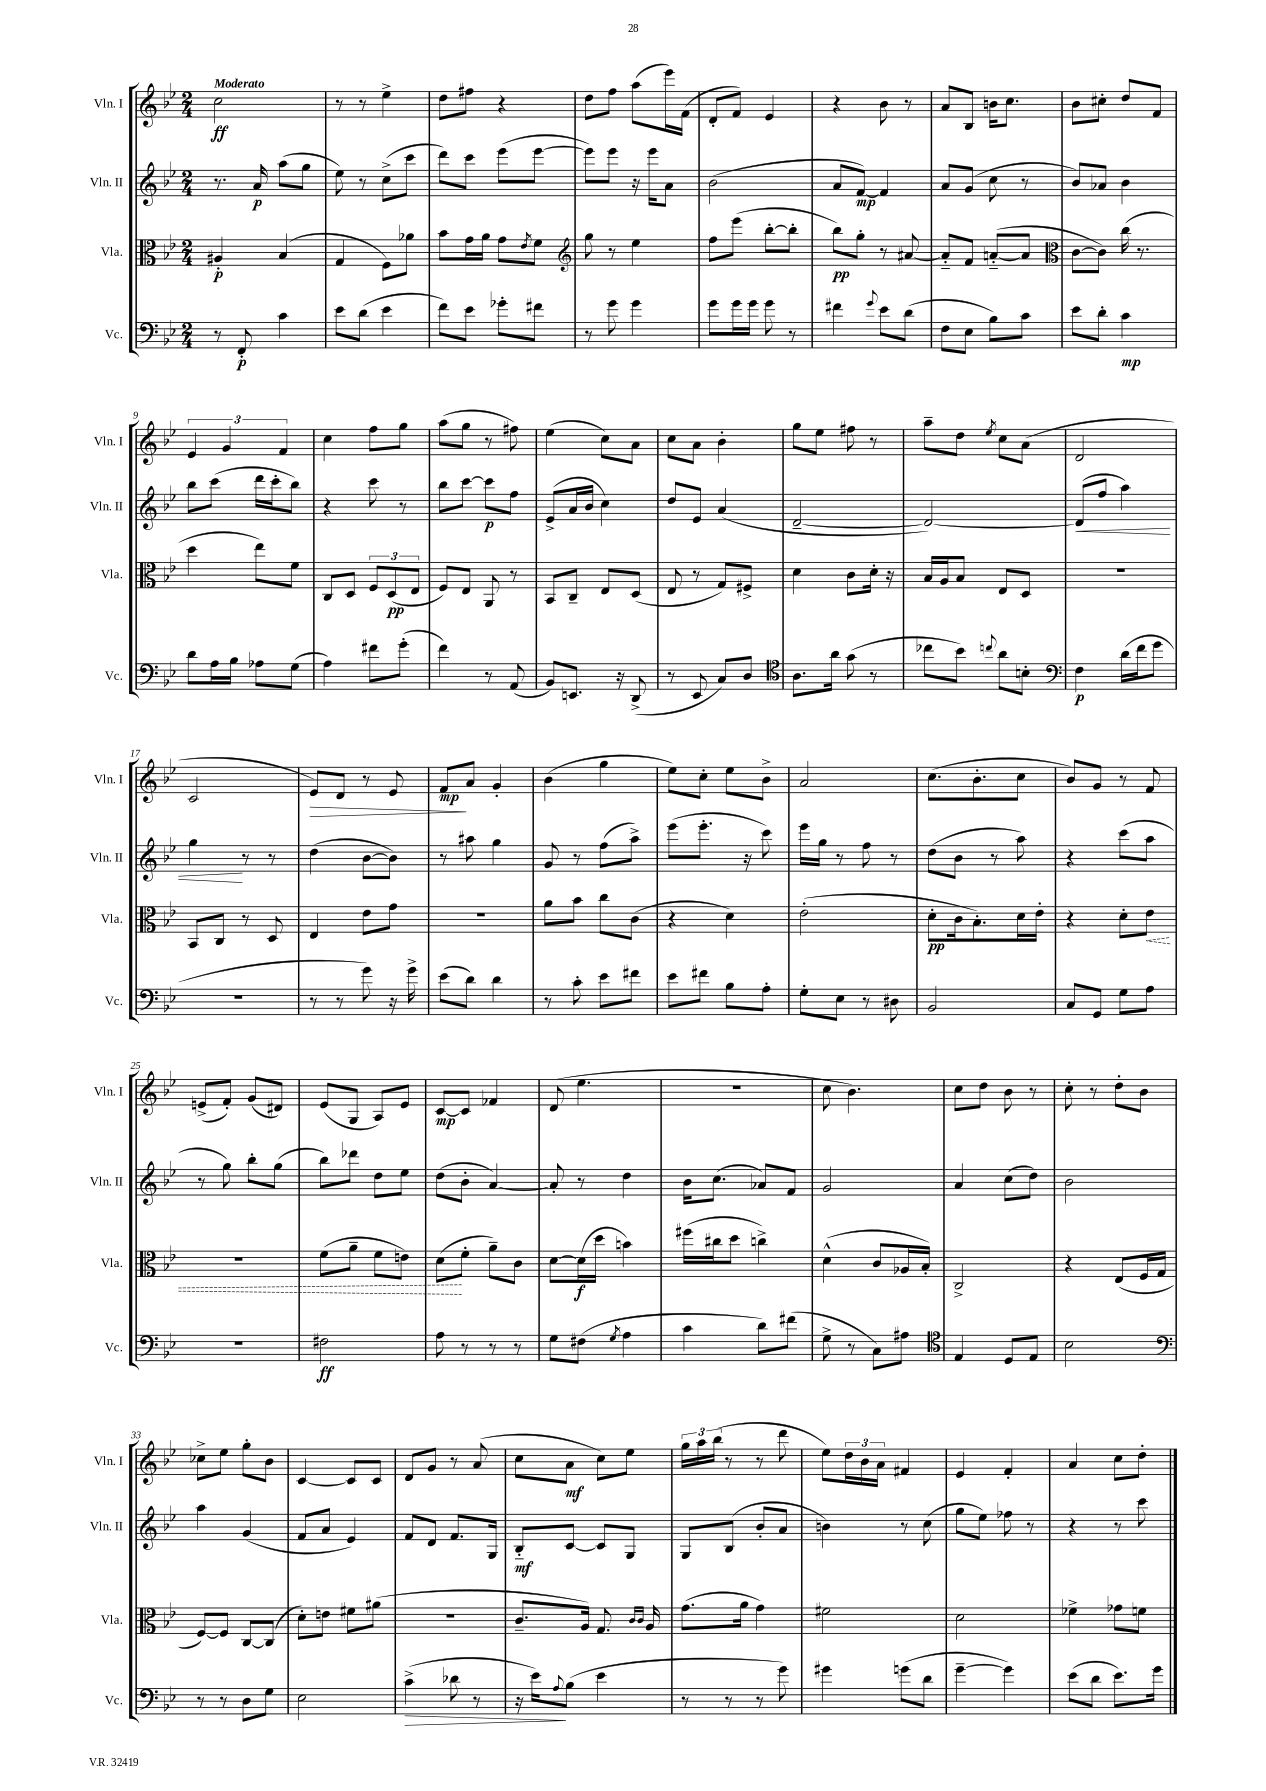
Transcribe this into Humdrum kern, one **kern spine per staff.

**kern	**kern	**kern	**kern
*staff4	*staff3	*staff2	*staff1
*clefF4	*clefC3	*clefG2	*clefG2
*k[b-e-]	*k[b-e-]	*k[b-e-]	*k[b-e-]
*M2/4	*M2/4	*M2/4	*M2/4
8r	4A#'	8.r	2cc
8FF'	.	.	.
.	.	16a	.
4c	(4B-	(8aa	.
.	.	8gg	.
=	=	=	=
8e-	4G	8ee-)	8r
(8d	.	8r	8r
4e-	8F)	(8cc^	4ee-^
.	8a-	8ccc	.
=	=	=	=
8f)	8b-	8ddd)	8dd
8e-	16g	8ccc	8ff#
.	16a	.	.
8g-'	8g	(8eee-	4r
.	8qe-	.	.
8f#	8f	[8eee-	.
=	=	=	=
*	*clefG2	*	*
8r	8gg	8eee-])	8dd
8g	8r	8eee-	8ff
4g	4ee-	16r	(8aa
.	.	16eee-	.
.	.	8a	16eee-)
.	.	.	(16f
=	=	=	=
8g	8ff	(2b-	8d'
16g	(8eee-	.	8f)
16g	.	.	.
8g	[8bb-'	.	4e-
8r	8bb-']	.	.
=	=	=	=
4f#	8bb-)	8a	4r
.	8gg'	[8f)	.
8qqg	.	.	.
8e-	8r	4f]	8b-
(8d	[8a#	.	8r
=	=	=	=
8F	8a#'~]	8a	8a
8E-	8f	(8g	8B-
8B-)	([8a'~	8cc	16b
.	.	.	8.cc
8c	8a]	8r	.
=	=	=	=
*	*clefC3	*	*
8e-	[8c	8b-)	8b-
8d'	8c])	8a-	8cc#'
4c	(16cc	4b-	8dd
.	8.r	.	.
.	.	.	8f
=	=	=	=
8d	4dd	8bb-	6e-
16A	.	(8ccc	.
.	.	.	6g
16B-	.	.	.
8A-	8ee-)	16ddd	.
.	.	16ccc'	.
.	.	.	6f
(8G	8f	8bb-)	.
=	=	=	=
4A)	8C	4r	4cc
.	8D	.	.
8f#	12F	8ccc	8ff
.	(12D	.	.
(8g'	.	8r	8gg
.	12E-	.	.
=	=	=	=
4f)	8F)	8bb-	(8aa
.	8E-	[8ccc	8gg
8r	8AA	8ccc]	8r
(8AA	8r	8ff	8ff#)
=	=	=	=
8BB-)	8BB-	(8e-^	(4ee-
8.EE	8C~	16a	.
.	.	16b-	.
.	8E-	4cc)	8cc)
16r	.	.	.
(8DD^	(8D	.	8a
=	=	=	=
8r	8E-	8dd	8cc
8EE-	8r	8e-	8a
8C)	8G)	(4a	4b-'
8D	8F#^	.	.
=	=	=	=
*clefC4	*	*	*
8.A	4d	[2d~	8gg
.	.	.	8ee-
16a	.	.	.
(8g	8c	.	8ff#
8r	16d'	.	8r
.	16r	.	.
=	=	=	=
8cc-	16B-	2d_)	8aa~
.	16A	.	.
8b-)	8B-	.	8dd
8qqcc	.	.	8qee-
8a	8E-	.	8cc
8B'	8D	.	(8a
=	=	=	=
*clefF4	*	*	*
4F	2r	(8d]	2d
.	.	8ff	.
(16d	.	4aa)	.
16f	.	.	.
8g	.	.	.
=	=	=	=
2r	8BB-	4gg	2c
.	8C	.	.
.	8r	8r	.
.	8D	8r	.
=	=	=	=
8r	4E-	(4dd	8e-)
8r	.	.	8d
8g)	8e-	[8b-	8r
16r	8g	8b-])	8e-
16g^	.	.	.
=	=	=	=
(8e-	2r	8r	8f
8d)	.	8aa#	8a
4d	.	4gg	4g'
=	=	=	=
8r	8a	8g	(4b-
8c'	8b-	8r	.
8e-	8cc	(8ff	4gg
8f#	(8c	8aa^)	.
=	=	=	=
8e-	4r	(8eee-	8ee-)
8f#	.	8.eee-'	8cc'
8B-	4d)	.	8ee-
.	.	16r	.
8A'	.	8ccc)	8b-^
=	=	=	=
8G'	(2e-'	16eee-	2a
.	.	16gg	.
8E-	.	8r	.
8r	.	8ff	.
8D#	.	8r	.
=	=	=	=
2BB-	8d'	(8dd	(8.cc
.	16c	8b-	.
.	8.B-')	.	8.b-'
.	.	8r	.
.	16d	8aa)	8cc
.	16e-'	.	.
=	=	=	=
8C	4r	4r	8b-)
8GG	.	.	8g
8G	8d'	(8ccc	8r
8A	8e-	8aa	8f
=	=	=	=
2r	2r	8r	(8e^
.	.	8gg)	8f')
.	.	8bb-'	(8g
.	.	(8gg	8d#)
=	=	=	=
2F#	(8f	8bb-)	(8e-
.	8a~	8ddd-	8G
.	8f	8dd	8A)
.	8e)	8ee-	8e-
=	=	=	=
8A	(8d	(8dd	[8c
8r	8f'	8b-'	8c]
8r	8a~)	[4a)	4f-
8r	8c	.	.
=	=	=	=
8G	[8d	8a']	(8d
(8F#	(16d]	8r	4.ee-
.	16dd	.	.
8qG	.	.	.
4A	4b)	4dd	.
=	=	=	=
4c	(16ff#	16b-	2r
.	16cc#	(8.cc	.
.	8dd	.	.
8d)	4cc^)	8a-)	.
(8f#	.	8f	.
=	=	=	=
8G^	(4d^^	2g	8cc
8r	.	.	4.b-)
8C)	8c	.	.
8A#	16A-	.	.
.	16B-')	.	.
=	=	=	=
*clefC4	*	*	*
4E-	2C^	4a	8cc
.	.	.	8dd
8D	.	(8cc	8b-
8E-	.	8dd)	8r
=	=	=	=
2B-	4r	2b-	8cc'
.	.	.	8r
.	(8E-	.	8dd'
.	16F	.	8b-
.	16G	.	.
=	=	=	=
*clefF4	*	*	*
8r	[8F)	4aa	8cc-^
8r	8F]	.	8ee-
8D	[8C	(4g	8gg'
8G	(8C]	.	8b-
=	=	=	=
2E-	8d')	8f	[4c
.	8e	8a	.
.	8f#	4e-)	8c]
.	(8a#	.	8c
=	=	=	=
(4c^	2r	8f	8d
.	.	8d	8g
8d-	.	8.f	8r
8r	.	.	(8a
.	.	16G	.
=	=	=	=
16r	8.c~	8B-'~	8cc
16e-)	.	.	.
8qqA	.	.	.
(8B-	.	[8c	8a
.	16A)	.	.
4e-	8.G	8c]	8cc)
.	.	8G	8ee-
.	16qqc	.	.
.	16qqc	.	.
.	16A	.	.
=	=	=	=
8r	(8.g	8G	24gg
.	.	.	24aa
.	.	.	(24bb-
8r	.	(8B-	8r
.	16a	.	.
8r	4g)	8b-'	8r
8g)	.	8a	8ddd
=	=	=	=
4g#	2f#	4b)	8ee-)
.	.	.	24dd
.	.	.	24b-
.	.	.	24a
(8g	.	8r	4f#
8d	.	(8cc	.
=	=	=	=
[4g~	2d	8gg	4e-
.	.	8ee-)	.
4g])	.	8ff-	4f'
.	.	8r	.
=	=	=	=
(8e-	4f-^	4r	4a
8d	.	.	.
8.e-)	8g-	8r	8cc
.	8f	8ccc	8dd'
16g	.	.	.
==	==	==	==
*-	*-	*-	*-
